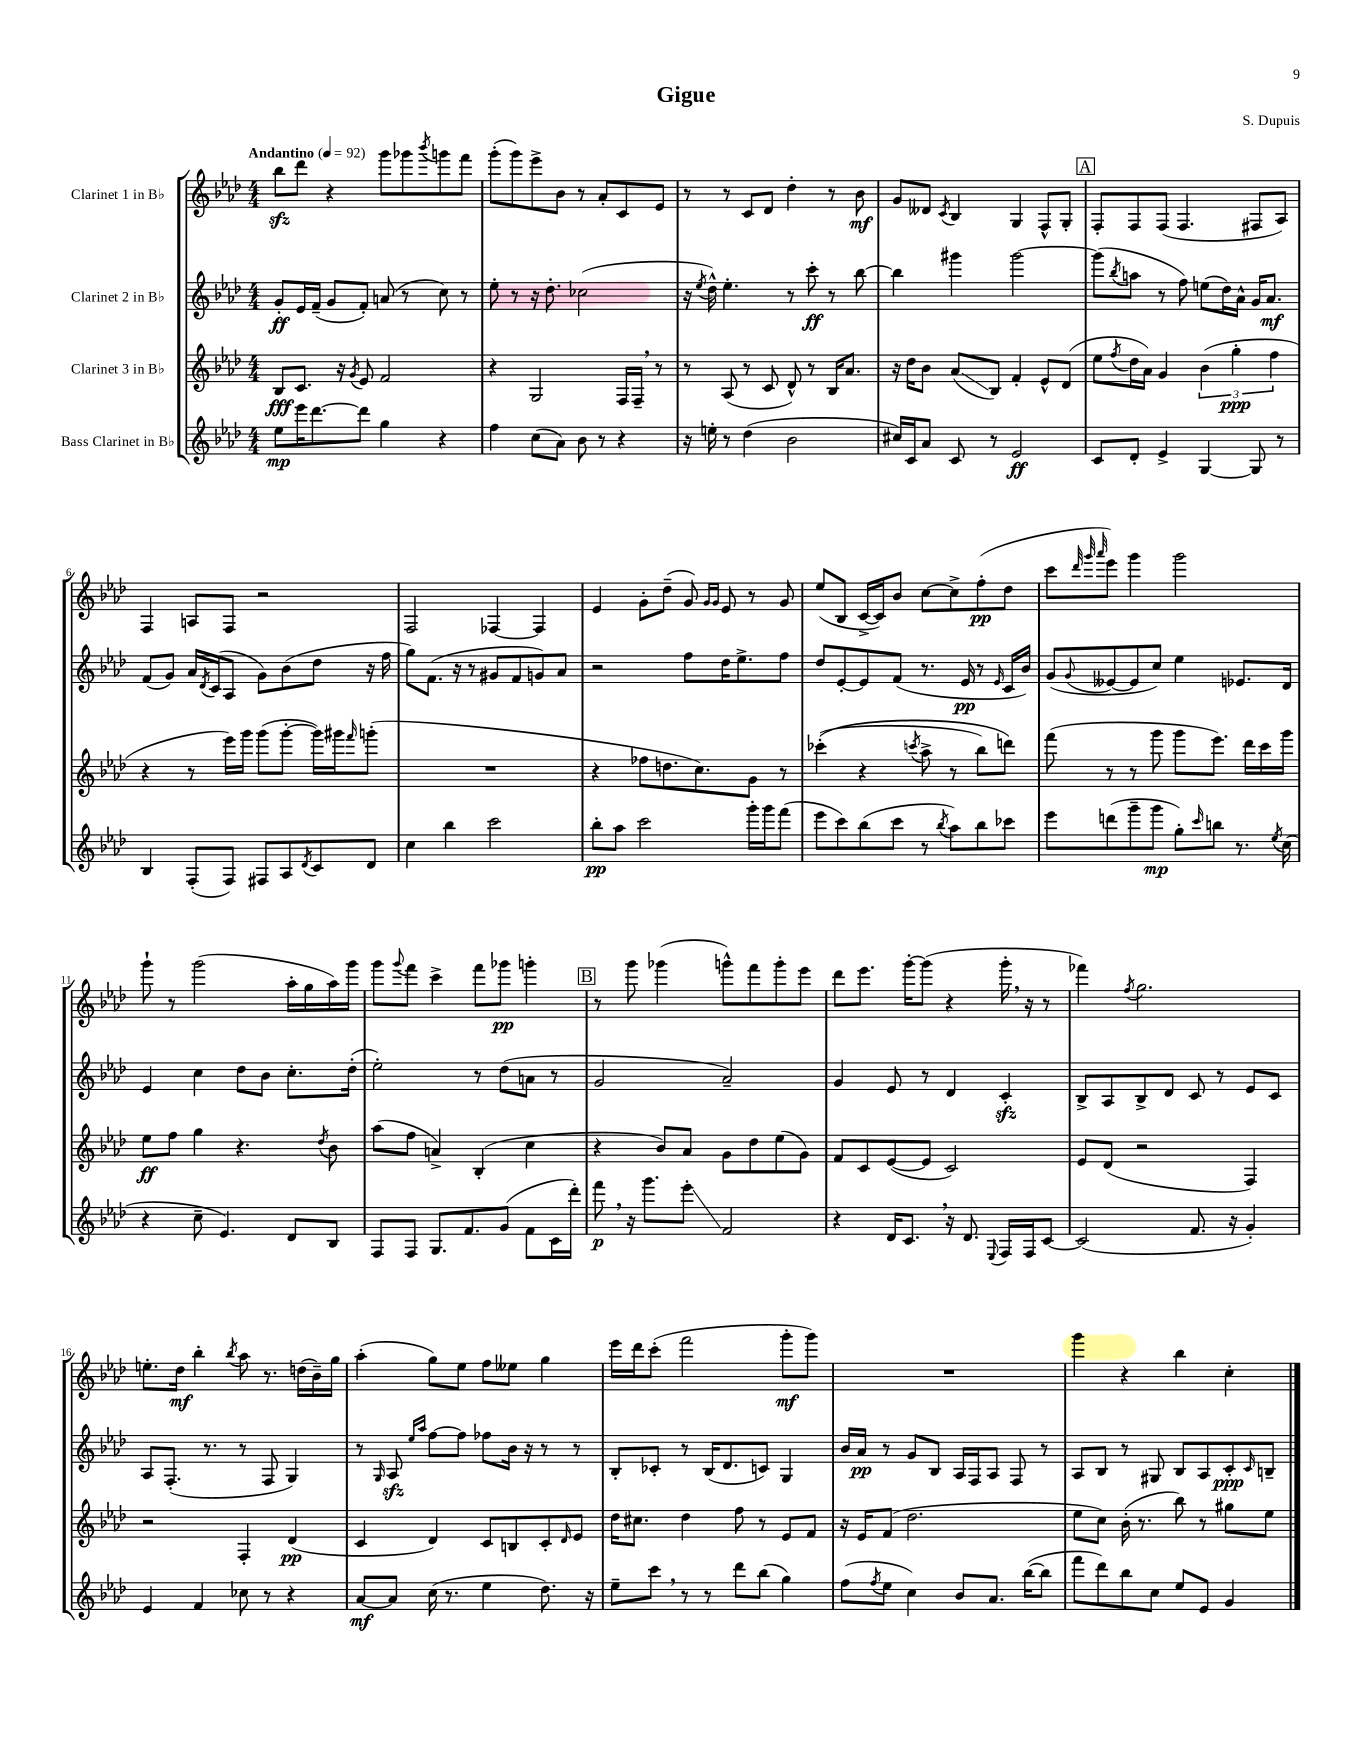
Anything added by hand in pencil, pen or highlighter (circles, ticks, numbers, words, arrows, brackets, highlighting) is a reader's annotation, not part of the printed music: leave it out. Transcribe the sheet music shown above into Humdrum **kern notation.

**kern	**kern	**kern	**kern
*staff4	*staff3	*staff2	*staff1
*clefG2	*clefG2	*clefG2	*clefG2
*k[b-e-a-d-]	*k[b-e-a-d-]	*k[b-e-a-d-]	*k[b-e-a-d-]
*M4/4	*M4/4	*M4/4	*M4/4
*MM92	*MM92	*MM92	*MM92
8ee-	8B-	8g'	8bb-
16eee-	8.c	16e-	8ddd-
[8.ddd-	.	(16f~	.
.	.	8g	4r
.	16r	.	.
.	8qg	.	.
8ddd-]	8e-	8f')	.
4gg	2f	(8a	8ggg
.	.	8r	8ggg-
.	.	.	8qbbb-
4r	.	8cc)	8ggg
.	.	8r	8fff
=	=	=	=
4ff	4r	8ee-'	(8ggg'
.	.	8r	8ggg)
(8cc	2G	16r	8eee-^
.	.	8.dd-'	.
8a-)	.	.	8b-
8b-	.	(2cc-	8r
8r	.	.	8a-'
4r	16F	.	8c
.	16F~	.	.
.	8r	.	8e-
=	=	=	=
16r	8r	16r	8r
.	.	8qee-	.
16ee'	.	16dd-^^)	.
8r	(8A-	4.ee-'	8r
(4dd-	8r	.	8c
.	8c	.	8d-
2b-	8d-^^)	8r	4dd-'
.	8r	8ccc'	.
.	16B-	8r	8r
.	8.a-	.	.
.	.	[8bb-	8b-
=	=	=	=
16cc#)	16r	4bb-]	8g
16c	16dd-	.	.
8a-	8b-	.	8d--
.	.	.	8qc
8c	(8a-	4ggg#	4B-
8r	8B-)	.	.
2e-	4f'	[2ggg#	4G
.	8e-^^	.	8F^^
.	(8d-	.	8G'
=	=	=	=
8c	8ee-	(8ggg#]	8F'
.	8qff	8qbb-	.
8d-'	16dd-	8aa	8F
.	16a-)	.	.
4e-^	4g	8r	(8F
.	.	8ff)	4.F
[4G	(6b-	(8ee	.
.	.	16dd-)	.
.	6gg'	.	.
.	.	16a-^^	.
8G]	.	16g	8F#
.	.	8.a-	.
.	6ff	.	.
8r	.	.	8A-)
=	=	=	=
4B-	4r	(8f	4F
.	.	8g)	.
(8F'	8r	16a-	8A
.	.	8qd-	.
.	.	(16c	.
8F)	16eee-)	8A-	8F
.	16ggg	.	.
8F#	(8ggg	8g)	2r
8A-	[8ggg'	(8b-	.
8qd-	.	.	.
8c	16ggg])	8dd-	.
.	16ggg#	.	.
.	16qqfff	.	.
8d-	(8ggg'	16r	.
.	.	16ff	.
=	=	=	=
4cc	1r	8gg)	2F
.	.	(8.f	.
4bb-	.	.	.
.	.	16r	.
.	.	8r	.
2ccc	.	8g#	[4F-
.	.	8f	.
.	.	8g)	4F-]
.	.	8a-	.
=	=	=	=
8bb-'	4r	2r	4e-
8aa-	.	.	.
2ccc	8ff-	.	8g'
.	8.dd	.	(8dd-~
.	.	8ff	8g)
.	8.cc)	.	.
.	.	.	16qqg
.	.	.	16qqg
.	.	16dd-	8e-
.	.	8.ee-^	.
16ggg'	8g	.	8r
16ggg	.	.	.
(8fff	8r	8ff	8g
=	=	=	=
8eee-	&((4ccc-'	8dd-	(8ee-
8ccc)	.	[8e-'	8B-
(8bb-	4r	8e-]	[16c^
.	.	.	16c])
8ccc	.	(8f	8b-
.	8qccc	.	.
8r	8aa-^	8.r	[8cc
8qbb-	.	.	.
8aa-)	8r	.	8cc^]
.	.	16e-	.
8bb-	8bb-)	8r	(8ff'
.	.	16qqe-	.
8ccc-	8ddd&)	16c	8dd-
.	.	16b-)	.
=	=	=	=
8eee-	(8fff	(8g	8ccc
.	.	.	32qqddd-
.	.	.	32qqggg
.	.	8qqg	32qqaaa-
(8ddd	8r	[8e--	8eee-)
8ggg~	8r	8e--]	4ggg
8ggg	8ggg	8cc)	.
8gg')	8ggg	4ee-	2ggg
16qqccc	.	.	.
8bb	8.eee-)	.	.
8.r	.	8.e-	.
.	16ddd-	.	.
.	16ccc	.	.
8qee-	.	.	.
(16cc	16ggg	16d-	.
=	=	=	=
4r	8ee-	4e-	8ggg`
.	8ff	.	8r
8cc~	4gg	4cc	(2ggg
4.e-)	.	.	.
.	4.r	8dd-	.
.	.	8b-	.
8d-	.	8.cc'	16aa-'
.	.	.	16gg
.	8qdd-	.	.
8B-	8b-	.	16aa-)
.	.	(16dd-'	16ggg
=	=	=	=
8F	(8aa-	2ee-')	8ggg
.	.	.	8qqggg
8F	8ff	.	8fff
8.G	4a^)	.	4ccc^
8.f	.	.	.
.	(4B-'	8r	8fff
(8g	.	(8dd-	8ggg-
8f	4cc	8a	4ggg'
16c	.	8r	.
16ddd-')	.	.	.
=	=	=	=
8fff	4r	2g	8r
16r	.	.	8ggg
8.ggg	.	.	.
.	8b-)	.	(4ggg-
8eee-'	8a-	.	.
2f	8g	2a-~)	8ggg^^)
.	8dd-	.	8fff
.	(8ee-	.	8ggg'
.	8g)	.	8eee-
=	=	=	=
4r	8f	4g	8ddd-
.	8c	.	8.eee-
16d-	([8e-	8e-	.
8.c	.	.	[16ggg'
.	8e-]	8r	(8ggg]
16r	2c)	4d-	4r
8.d-	.	.	.
8qqE-	.	.	.
16F	.	4c'	16ggg'
16F	.	.	16r
[8c	.	.	8r
=	=	=	=
(2c]	8e-	8B-^	4fff-)
.	(8d-	8A-	.
.	.	.	8qff
.	2r	8B-^	2.gg
.	.	8d-	.
8.f	.	8c	.
.	.	8r	.
16r	.	.	.
4g')	4F)	8e-	.
.	.	8c	.
=	=	=	=
4e-	2r	8A-	8.ee'
.	.	(8.F'	.
.	.	.	16dd-
4f	.	.	4bb-'
.	.	8.r	.
.	.	.	8qbb-
8cc-	4F'	8r	8aa-
8r	.	8F	8.r
4r	(4d-	4G)	.
.	.	.	(16dd
.	.	.	16b-~)
.	.	.	16gg
=	=	=	=
[8a-	4c	8r	(4aa-'
.	.	16qqG	.
8a-]	.	8A-	.
.	.	16qqee-	.
.	.	16qqaa-	.
(16cc	4d-)	[8ff	8gg)
8.r	.	.	.
.	.	8ff]	8ee-
4ee-	8c	8ff-	8ff
.	8B	16b-	8ee--
.	.	16r	.
8.dd-)	8c'	8r	4gg
.	16qqd-	.	.
.	8e-	8r	.
16r	.	.	.
=	=	=	=
8ee-~	16dd-	8B-'	16eee-
.	8.cc#	.	16ddd-
8ccc	.	8c-'	(8ccc'
8r	4dd-	8r	2fff
8r	.	(16B-	.
.	.	8.d-	.
8ddd-	8ff	.	.
(8bb-	8r	8c)	.
4gg)	8e-	4G	8ggg'
.	8f	.	8ggg)
=	=	=	=
(8ff	16r	16b-	1r
.	16e-	16a-	.
8qff	.	.	.
8ee-	(8f	8r	.
4cc)	2.dd-	8g	.
.	.	8B-	.
8b-	.	16A-	.
.	.	16F	.
8.a-	.	8A-	.
.	.	8F	.
([16bb-	.	.	.
8bb-]	.	8r	.
=	=	=	=
8fff	8ee-	8A-	4ggg
8ddd-)	8cc)	8B-	.
8bb-	(16b-'	8r	4r
.	8.r	.	.
8cc	.	8G#	.
8ee-	8bb-)	8B-	4bb-
8e-	8r	8A-	.
4g	8gg#	8c'	4cc'
.	.	16qqc	.
.	8ee-	8B~	.
==	==	==	==
*-	*-	*-	*-
